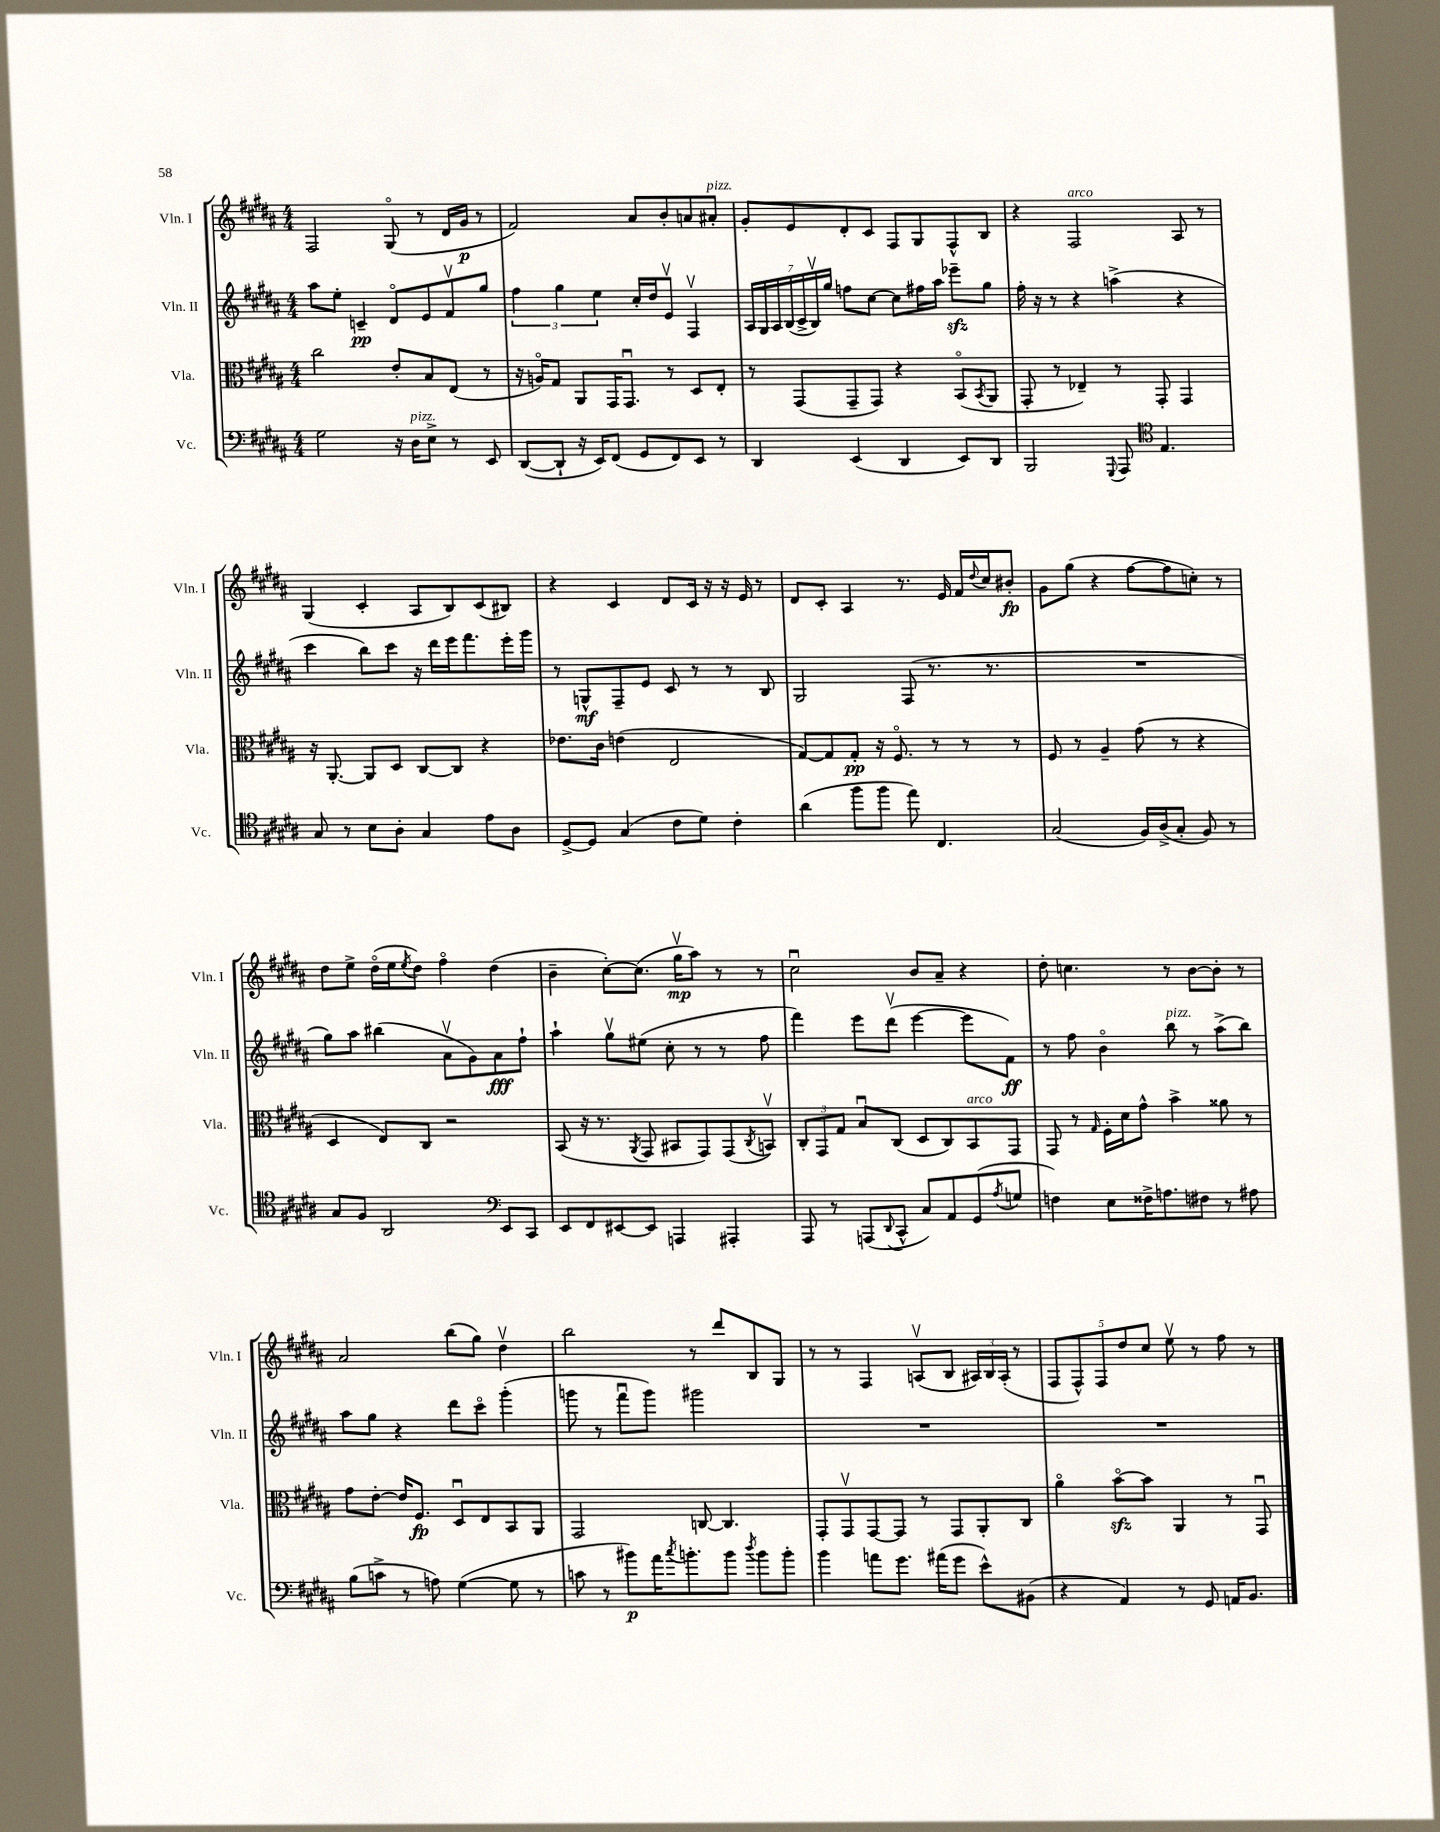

**kern	**dynam	**kern	**dynam	**kern	**dynam	**kern	**dynam
*part4	*part4	*part3	*part3	*part2	*part2	*part1	*part1
*staff4	*staff4	*staff3	*staff3	*staff2	*staff2	*staff1	*staff1
*I"Vc.	*	*I"Vla.	*	*I"Vln. II	*	*I"Vln. I	*
*I'Vc.	*	*I'Vla.	*	*I'Vln. II	*	*I'Vln. I	*
*clefF4	*	*clefC3	*	*clefG2	*	*clefG2	*
*k[f#c#g#d#a#]	*	*k[f#c#g#d#a#]	*	*k[f#c#g#d#a#]	*	*k[f#c#g#d#a#]	*
*M4/4	*	*M4/4	*	*M4/4	*	*M4/4	*
=113	=113	=113	=113	=113	=113	=113	=113
2G#\	.	2cc#\	.	8aa#\L	.	2F#/	.
.	.	.	.	8ee'\J	.	.	.
.	.	.	.	4cn~/	pp	.	.
16r	.	8e'/L	.	8d#/L	.	(8G#/	.
!LO:TX:a:i:t=pizz.	!	!	!	!	!	!	!
16D#\KL	.	.	.	.	.	.	.
8E^\J	.	8B/	.	8e/	.	8r	.
8r	.	(8E/J	.	8f#v/	.	16d#/LL	.
.	.	.	.	.	.	16g#/JJ	p
8EE/	.	8r	.	8gg#/J	.	8r	.
=114	=114	=114	=114	=114	=114	=114	=114
([8DD#/L	.	16r	.	6ff#\	.	2f#/)	.
.	.	16An/KL)	.	.	.	.	.
8DD#`/J]	.	8G#/J	.	.	.	.	.
.	.	.	.	6gg#\	.	.	.
16r	.	8AA#/L	.	.	.	.	.
16EE/KL)	.	.	.	.	.	.	.
.	.	.	.	6ee\	.	.	.
(8FF#/J	.	16GG#/K	.	.	.	.	.
.	.	8.GG#u/J	.	.	.	.	.
8GG#/L	.	.	.	16cc#'/LL	.	8a#/L	.
.	.	.	.	16dd#/J	.	.	.
8FF#/)	.	8r	.	8ev/J	.	8b'/	.
8EE/J	.	8D#/L	.	4F#v/	.	8an/	.
!	!	!	!	!	!	!LO:TX:a:i:t=pizz.	!
8r	.	8E'/J	.	.	.	8a#X'/J	.
=115	=115	=115	=115	=115	=115	=115	=115
4DD#/	.	8r	.	28A#/LL	.	8g#'/L	.
.	.	.	.	28G#/	.	.	.
.	.	.	.	28A#/	.	.	.
.	.	.	.	(28B/	.	.	.
.	.	(8GG#/L	.	.	.	8e/	.
.	.	.	.	28c#^/	.	.	.
.	.	.	.	28Bv/)	.	.	.
.	.	.	.	28gg#/JJ	.	.	.
(4EE/	.	8GG#~/	.	8ffn\L	.	8d#'/	.
.	.	8GG#/J)	.	[8cc#\J	.	8c#/J	.
4DD#/	.	4r	.	8cc#\L]	.	8F#/L	.
.	.	.	.	16ff#X\L	.	8G#/	.
.	.	.	.	16aa#\JJ	.	.	.
8EE/L)	.	(8BB/L	.	8eee-Xzz~\L	.	8F#^^/	.
.	.	8qBB/	.	.	.	.	.
8DD#/J	.	8AA#/J	.	8gg#\J	.	8B/J	.
=116	=116	=116	=116	=116	=116	=116	=116
2BBB/	.	8GG#'/	.	16ff#'\	.	4r	.
.	.	.	.	16r	.	.	.
.	.	8r	.	8r	.	.	.
!	!	!	!	!	!	!LO:TX:a:i:t=arco	!
.	.	4E-X~/)	.	4r	.	2F#/	.
8qqGGG#/	.	.	.	.	.	.	.
8AAA#/	.	8r	.	(4aan^\	.	.	.
*clefC4	*	*	*	*	*	*	*
4.E/	.	8GG#'/	.	.	.	.	.
.	.	4GG#/	.	4r	.	8A#/	.
.	.	.	.	.	.	8r	.
!!LO:LB:g=z
=117	=117	=117	=117	=117	=117	=117	=117
8G#/	.	16r	.	4ccc#\	.	(4G#/	.
.	.	[8.AA#'/	.	.	.	.	.
8r	.	.	.	.	.	.	.
8B\L	.	8AA#/L]	.	8bb\L)	.	4c#'/	.
8A#'\J	.	8D#/J	.	8ccc#\J	.	.	.
4G#/	.	[8C#/L	.	16r	.	8A#/L	.
.	.	.	.	16ddd#\LL	.	.	.
.	.	8C#/J]	.	16eee\J	.	8B/)	.
.	.	.	.	8.fff#\	.	.	.
8e\L	.	4r	.	.	.	(8c#/	.
8A#\J	.	.	.	16eee'\L	.	8B#X/J)	.
.	.	.	.	16ggg#\JJ	.	.	.
=118	=118	=118	=118	=118	=118	=118	=118
[8D#^/L	.	8.e-X\L	.	8r	.	4r	.
8D#/J]	.	.	.	8Gn^^/L	mf	.	.
.	.	16c#\Jk	.	.	.	.	.
(4G#/	.	(4en\	.	8F#~/	.	4c#/	.
.	.	.	.	8e/J	.	.	.
8c#\L	.	2E/	.	8c#/	.	8d#/L	.
8d#\J)	.	.	.	8r	.	16c#/Jk	.
.	.	.	.	.	.	16r	.
4c#'\	.	.	.	8r	.	16r	.
.	.	.	.	.	.	16e/	.
.	.	.	.	8B/	.	8r	.
=119	=119	=119	=119	=119	=119	=119	=119
(4a#\	.	[8G#/L)	.	2G#/	.	8d#/L	.
.	.	8G#/]	.	.	.	8c#'/J	.
8ff#\L	.	8G#'/J	pp	.	.	4A#/	.
8ff#\J	.	16r	.	.	.	.	.
.	.	8.F#/	.	.	.	.	.
8ee\)	.	.	.	(8F#/	.	8.r	.
4.C#/	.	8r	.	8.r	.	.	.
.	.	.	.	.	.	16e/	.
.	.	8r	.	.	.	16f#/LL	.
.	.	.	.	.	.	8qqdd#/	.
.	.	.	.	8.r	.	16cc#/J	.
.	.	8r	.	.	.	8b#X'/J	fp
=120	=120	=120	=120	=120	=120	=120	=120
(2G#/	.	8F#/	.	1r	.	8g#\L	.
.	.	8r	.	.	.	(8gg#\J	.
.	.	4A#~/	.	.	.	4r	.
16F#/LL)	.	(8g#\	.	.	.	[8ff#\L	.
(16A#^/J	.	.	.	.	.	.	.
8G#'/J	.	8r	.	.	.	8ff#\]	.
8F#/)	.	4r	.	.	.	8ccn'\J)	.
8r	.	.	.	.	.	8r	.
!!LO:LB:g=z
=121	=121	=121	=121	=121	=121	=121	=121
8G#/L	.	4D#/	.	8gg#\L)	.	8dd#\L	.
8F#/J	.	.	.	8aa#\J	.	8ee^\J	.
2AA#/	.	8E/L)	.	(4bb#X\	.	(16dd#\LL	.
.	.	.	.	.	.	16ee\J	.
.	.	.	.	.	.	8qee/	.
.	.	8C#/J	.	.	.	8dd#\J)	.
.	.	2r	.	8a#v\L	.	4ff#\	.
.	.	.	.	8g#\)	.	.	.
*clefF4	*	*	*	*	*	*	*
8EE/L	.	.	.	8a#\	fff	(4dd#\	.
8CC#/J	.	.	.	8ff#`\J	.	.	.
=122	=122	=122	=122	=122	=122	=122	=122
8EE/L	.	(8BB/	.	4aa#`\	.	4b~\	.
8FF#/	.	16r	.	.	.	.	.
.	.	8.r	.	.	.	.	.
[8EE#X/	.	.	.	8gg#v\L	.	[8cc#'\L)	.
.	.	8qAA#/	.	.	.	.	.
8EE#/J]	.	8GG#/	.	(8ee#X\J	.	(8.cc#\J]	.
4AAAn/	.	8BB#X/L	.	8cc#'\	.	.	.
.	.	.	.	.	.	16gg#v\KL	mp
.	.	8GG#/)	.	8r	.	8aa#\J)	.
4AAA#X'/	.	(8GG#/	.	8r	.	8r	.
.	.	8qC#/	.	.	.	.	.
.	.	8BBnv/J)	.	8ff#\	.	8r	.
=123	=123	=123	=123	=123	=123	=123	=123
8AAA#/	.	12C#'/L	.	4fff#\)	.	2cc#u\	.
.	.	12GG#/	.	.	.	.	.
8r	.	.	.	.	.	.	.
.	.	12G#/J	.	.	.	.	.
(8AAAn/L	.	8Bu/L	.	8eee\L	.	.	.
8qqDD#/	.	.	.	.	.	.	.
8CC#^^/J	.	(8C#/J	.	(8ddd#v\J	.	.	.
8C#/L)	.	8D#/L	.	[4eee\	.	8b/L	.
8AA#/	.	8C#/)	.	.	.	8a#~/J	.
!	!	!LO:TX:a:i:t=arco	!	!	!	!	!
(8GG#/	.	8BB/	.	8eee\L]	.	4r	.
8qA#/	.	.	.	.	.	.	.
8Gn/J	.	8GG#/J	.	8f#\J)	ff	.	.
=124	=124	=124	=124	=124	=124	=124	=124
4Fn\)	.	8GG#/	.	8r	.	8dd#'\	.
.	.	8r	.	8ff#\	.	4.ccn\	.
.	.	16qqG#/	.	.	.	.	.
8E\L	.	16F#'\LL	.	4b\	.	.	.
.	.	16d#\J	.	.	.	.	.
16F##X^\K	.	8g#^^\J	.	.	.	.	.
8.An\	.	.	.	.	.	.	.
!	!	!	!	!LO:TX:a:i:t=pizz.	!	!	!
.	.	4b^\	.	8bb\	.	8r	.
8F#X\J	.	.	.	8r	.	[8b\L	.
8r	.	8a##X\	.	(8aa#^\L	.	8b'\J]	.
8A#X\	.	8r	.	8bb\J)	.	8r	.
!!LO:LB:g=z
=125	=125	=125	=125	=125	=125	=125	=125
(8B\L	.	8g#\L	.	8aa#\L	.	2a#/	.
8cn^\J	.	[8e'\J	.	8gg#\J	.	.	.
8r	.	16e/KL]	.	4r	.	.	.
.	.	8.F#/J	fp	.	.	.	.
8An\)	.	.	.	.	.	.	.
([4G#\	.	8D#u/L	.	8ddd#\L	.	(8bb\L	.
.	.	8E/	.	8ccc#\J	.	8gg#\J)	.
8G#\]	.	8BB/	.	(4ggg#'\	.	4dd#v\	.
8r	.	8AA#/J	.	.	.	.	.
=126	=126	=126	=126	=126	=126	=126	=126
8cn\	.	2GG#/	.	8gggn\	.	2bb\	.
8r	.	.	.	8r	.	.	.
8b#X\L)	p	.	.	8fff#u\L	.	.	.
16a#\K	.	.	.	8ggg\J)	.	.	.
8qcc#/	.	.	.	.	.	.	.
8.bn'\	.	.	.	.	.	.	.
.	.	[8Cn/	.	2ggg#X\	.	8r	.
8b\J	.	4.C/]	.	.	.	8ddd#/L	.
8qdd#/	.	.	.	.	.	.	.
8b\L	.	.	.	.	.	8B/	.
8b'\J	.	.	.	.	.	8G#/J	.
=127	=127	=127	=127	=127	=127	=127	=127
4b\	.	8GG#'/L	.	1r	.	8r	.
.	.	8GG#v/	.	.	.	8r	.
8an\L	.	[8GG#/	.	.	.	4F#/	.
8.g#\J	.	8GG#/J]	.	.	.	.	.
.	.	8r	.	.	.	(8Anv/L	.
(16a#X\KL	.	.	.	.	.	.	.
8g#\J	.	8GG#/L	.	.	.	8B/J	.
8e^^\L)	.	8AA#'/	.	.	.	24A#X/LL)	.
.	.	.	.	.	.	24B/	.
.	.	.	.	.	.	(24A#'/JJ	.
(8BB#X\J	.	8C#/J	.	.	.	8r	.
=128	=128	=128	=128	=128	=128	=128	=128
4r	.	4a#\	.	1r	.	10F#/L	.
.	.	.	.	.	.	10F#^^/)	.
.	.	.	.	.	.	10F#/	.
4AA#/)	.	[8bzz\L	.	.	.	.	.
.	.	.	.	.	.	10dd#/	.
.	.	8b\J]	.	.	.	.	.
.	.	.	.	.	.	10cc#/J	.
8r	.	4AA#/	.	.	.	8eev\	.
8GG#/	.	.	.	.	.	8r	.
16AAn/KL	.	8r	.	.	.	8ff#\	.
8.BB/J	.	.	.	.	.	.	.
.	.	8GG#u/	.	.	.	8r	.
==	==	==	==	==	==	==	==
*-	*-	*-	*-	*-	*-	*-	*-
